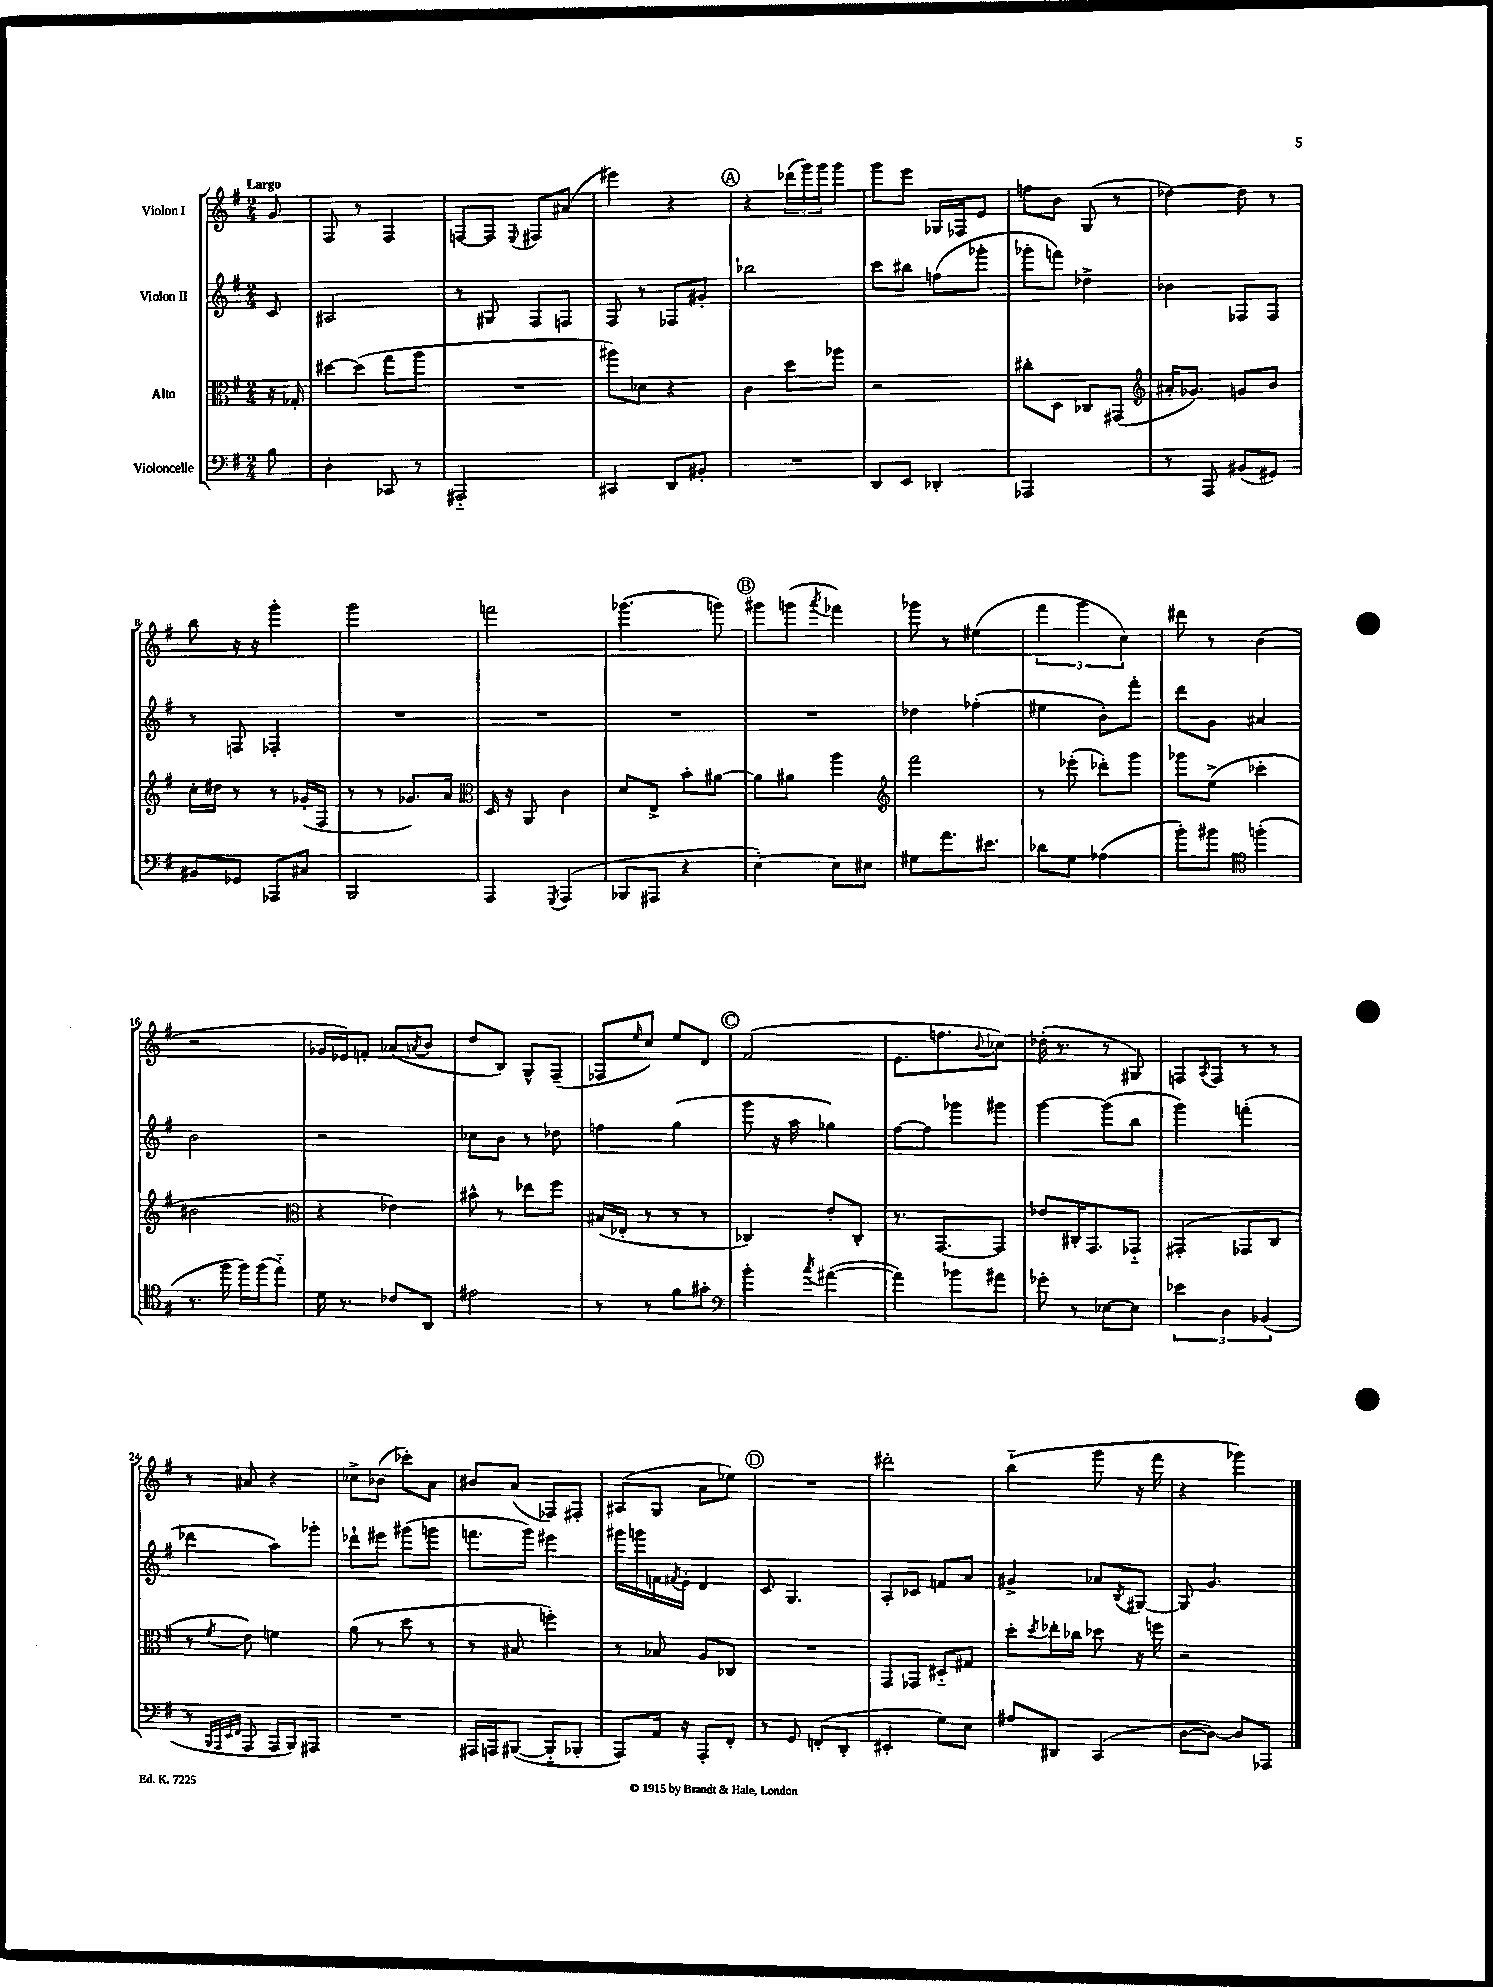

**kern	**kern	**kern	**kern
*staff4	*staff3	*staff2	*staff1
*clefF4	*clefC3	*clefG2	*clefG2
*k[f#]	*k[f#]	*k[f#]	*k[f#]
*M2/4	*M2/4	*M2/4	*M2/4
8B	16r	8c	8g
.	16G-'	.	.
=	=	=	=
4D'	[8dd#	2A#	8F#
.	(8dd#]	.	8r
8CC-	8gg	.	4F#
8r	8aa	.	.
=	=	=	=
2AAA#'~	2r	8r	[8F
.	.	8G#	8F]
.	.	.	8qqE
.	.	8F#	8F#
.	.	8F	(8a#
=	=	=	=
4CC#	8aa#)	8F#	4eee#)
.	8d-	8r	.
8DD	4r	8F-	4r
8BB#'	.	8g#'	.
=	=	=	=
2r	4c	2bb-	4r
.	8dd	.	(24ddd-
.	.	.	24ggg)
.	.	.	24ggg
.	8aa-	.	8ggg
=	=	=	=
8DD	2r	8ccc	8ggg
8EE	.	8bb#	8eee
4DD-'	.	(8ff	16G-
.	.	.	16F-
.	.	8ggg-'	8e
=	=	=	=
2AAA-	8cc#'	8ggg-'	8ff
.	8D	8fff)	8b
.	8C-	4dd-^	(8G
.	(8GG#	.	8r
=	=	=	=
*	*clefG2	*	*
8r	16a#'	4b-	[4dd-)
.	8.g-)	.	.
8AAA	.	.	.
(8BB#	8g	8F-	8dd-]
8GG#)	8b	8F-	8r
=	=	=	=
8BB#	16cc'	8r	8bb
.	16dd#	.	.
8GG-	8r	8F	16r
.	.	.	16r
8AAA-	8r	4F-'	4ggg'
8C#	(16g-'	.	.
.	16F#	.	.
=	=	=	=
2BBB	8r	2r	2ggg
.	8r	.	.
.	8.g-)	.	.
.	16a	.	.
=	=	=	=
*	*clefC3	*	*
4AAA	16D	2r	2fff
.	16r	.	.
.	8AA	.	.
8qGGG	.	.	.
(4AAA	4c	.	.
=	=	=	=
8BBB-	8d	2r	(4.ggg-
8AAA#	8E^	.	.
4r	8b'	.	.
.	[8a#	.	8ggg)
=	=	=	=
[4E')	8a#]	2r	8ggg#
.	8a#	.	(8ggg
.	.	.	8qaaa
8E]	4aa	.	4fff-)
8E#	.	.	.
=	=	=	=
*	*clefG2	*	*
8G#	2fff#	4dd-	8ggg-
8.a	.	.	8r
.	.	(4ff-'	(4ee#
8.e#	.	.	.
=	=	=	=
8d-	8r	4ee#	6fff#
8G	(8eee-'	.	.
.	.	.	6ggg
(4A-	8ddd-')	8b')	.
.	.	.	6cc)
.	8ggg	8fff#'	.
=	=	=	=
8b')	8ggg-	8ddd	8ddd#
8b#	(8ee^	8g	8r
*clefC4	*	*	*
(4ff'	4ccc-'	4a#	(4b
=	=	=	=
8.r	2b#	2b	2r
16ff#	.	.	.
16ff#)	.	.	.
(16ff#	.	.	.
8ee'~)	.	.	.
=	=	=	=
*	*clefC3	*	*
16d	4r	2r	16g-
8.r	.	.	16e-)
.	.	.	8f'
8c-	4e-)	.	(8a-
.	.	.	8qa
8AA	.	.	8b
=	=	=	=
2e#	8b#^^	8cc-	8dd
.	8r	8b	8B)
.	8ee-	8r	8G^^
.	8ff#	8dd-	(8F#~
=	=	=	=
8r	(16B#	4ff	8F-
.	16E-'	.	.
.	.	.	16qqee
8r	8r	.	8cc)
8f#	8r	(4gg	8ee
8g#'	8r	.	8d
=	=	=	=
*clefF4	*	*	*
4b'	4C-)	8ggg	(2f#
.	.	16r	.
.	.	16aa	.
8qcc	.	.	.
([4a#	8e'	4gg-)	.
.	8C-'	.	.
=	=	=	=
4a#])	8.r	[8ff#	8.e
.	.	8ff#]	.
.	[8.GG	.	8.ff
8b-	.	8ggg-	.
.	.	.	8qqb
8a#	8GG]	8ggg#	8cc-)
=	=	=	=
8g-'	8e-	[4ggg	(16dd-'
.	.	.	8.r
8r	16C#'	.	.
.	8.GG	.	.
[8E-	.	(8ggg]	8r
8E-]	8GG-'~	8bb	8G#)
=	=	=	=
6e-	(4GG#'	4ggg)	8F
.	.	.	8qA
.	.	.	8F
6D	.	.	.
.	8GG-	(4fff'	8r
(6BB-	.	.	.
.	8C	.	8r
=	=	=	=
8r	8r	4ddd-	8r
32qqBBB	.	.	.
32qqAAA	.	.	.
32qqEE	.	.	.
32qqFF#	8qf#	.	.
8AAA	8e)	.	8a#
16AAA	4f	8aa)	4r
16BBB)	.	.	.
8AAA#	.	8ggg-'	.
=	=	=	=
2r	(8a	8ddd-`	8cc-^
.	8r	8eee#	(8b-
.	8dd	(8ggg#	8ccc-')
.	8r	8ggg	8a
=	=	=	=
16AAA#	8r	8.fff	8b#
16AAA	.	.	.
([8BBB#	8B#	.	(8a
.	.	16ggg)	.
8BBB#'~]	4ff')	4eee#	8F-)
8BBB-'	.	.	8F#'
=	=	=	=
8AAA)	8r	16ggg#	(8A#
.	.	16ggg	.
16AA	8B-	16f	8G
.	.	8qf#	.
16r	.	16e'	.
8AAA'	8A	4d	8a
8FF#'	8C-	.	8ee-)
=	=	=	=
8r	2r	8c	2r
8GG	.	4.G	.
(8FF'	.	.	.
8DD'	.	.	.
=	=	=	=
4EE#'	8GG	8A'	2ddd#'
.	8GG-	8c-	.
8G)	8D#'~	8f	.
8E	8G#	8a	.
=	=	=	=
8A#	8dd'	4g#^	(4bb'~
.	8qdd	.	.
8DD#	16ee-'	.	.
.	16cc-	.	.
(4CC	8dd-	8a-	8ggg
.	.	8qB	.
.	16r	[8G#	16r
.	16ff	.	16fff#
=	=	=	=
[8D	2r	8G#]	4r
8D_)	.	4.g	.
8D]	.	.	4ggg-)
8AAA-	.	.	.
==	==	==	==
*-	*-	*-	*-
